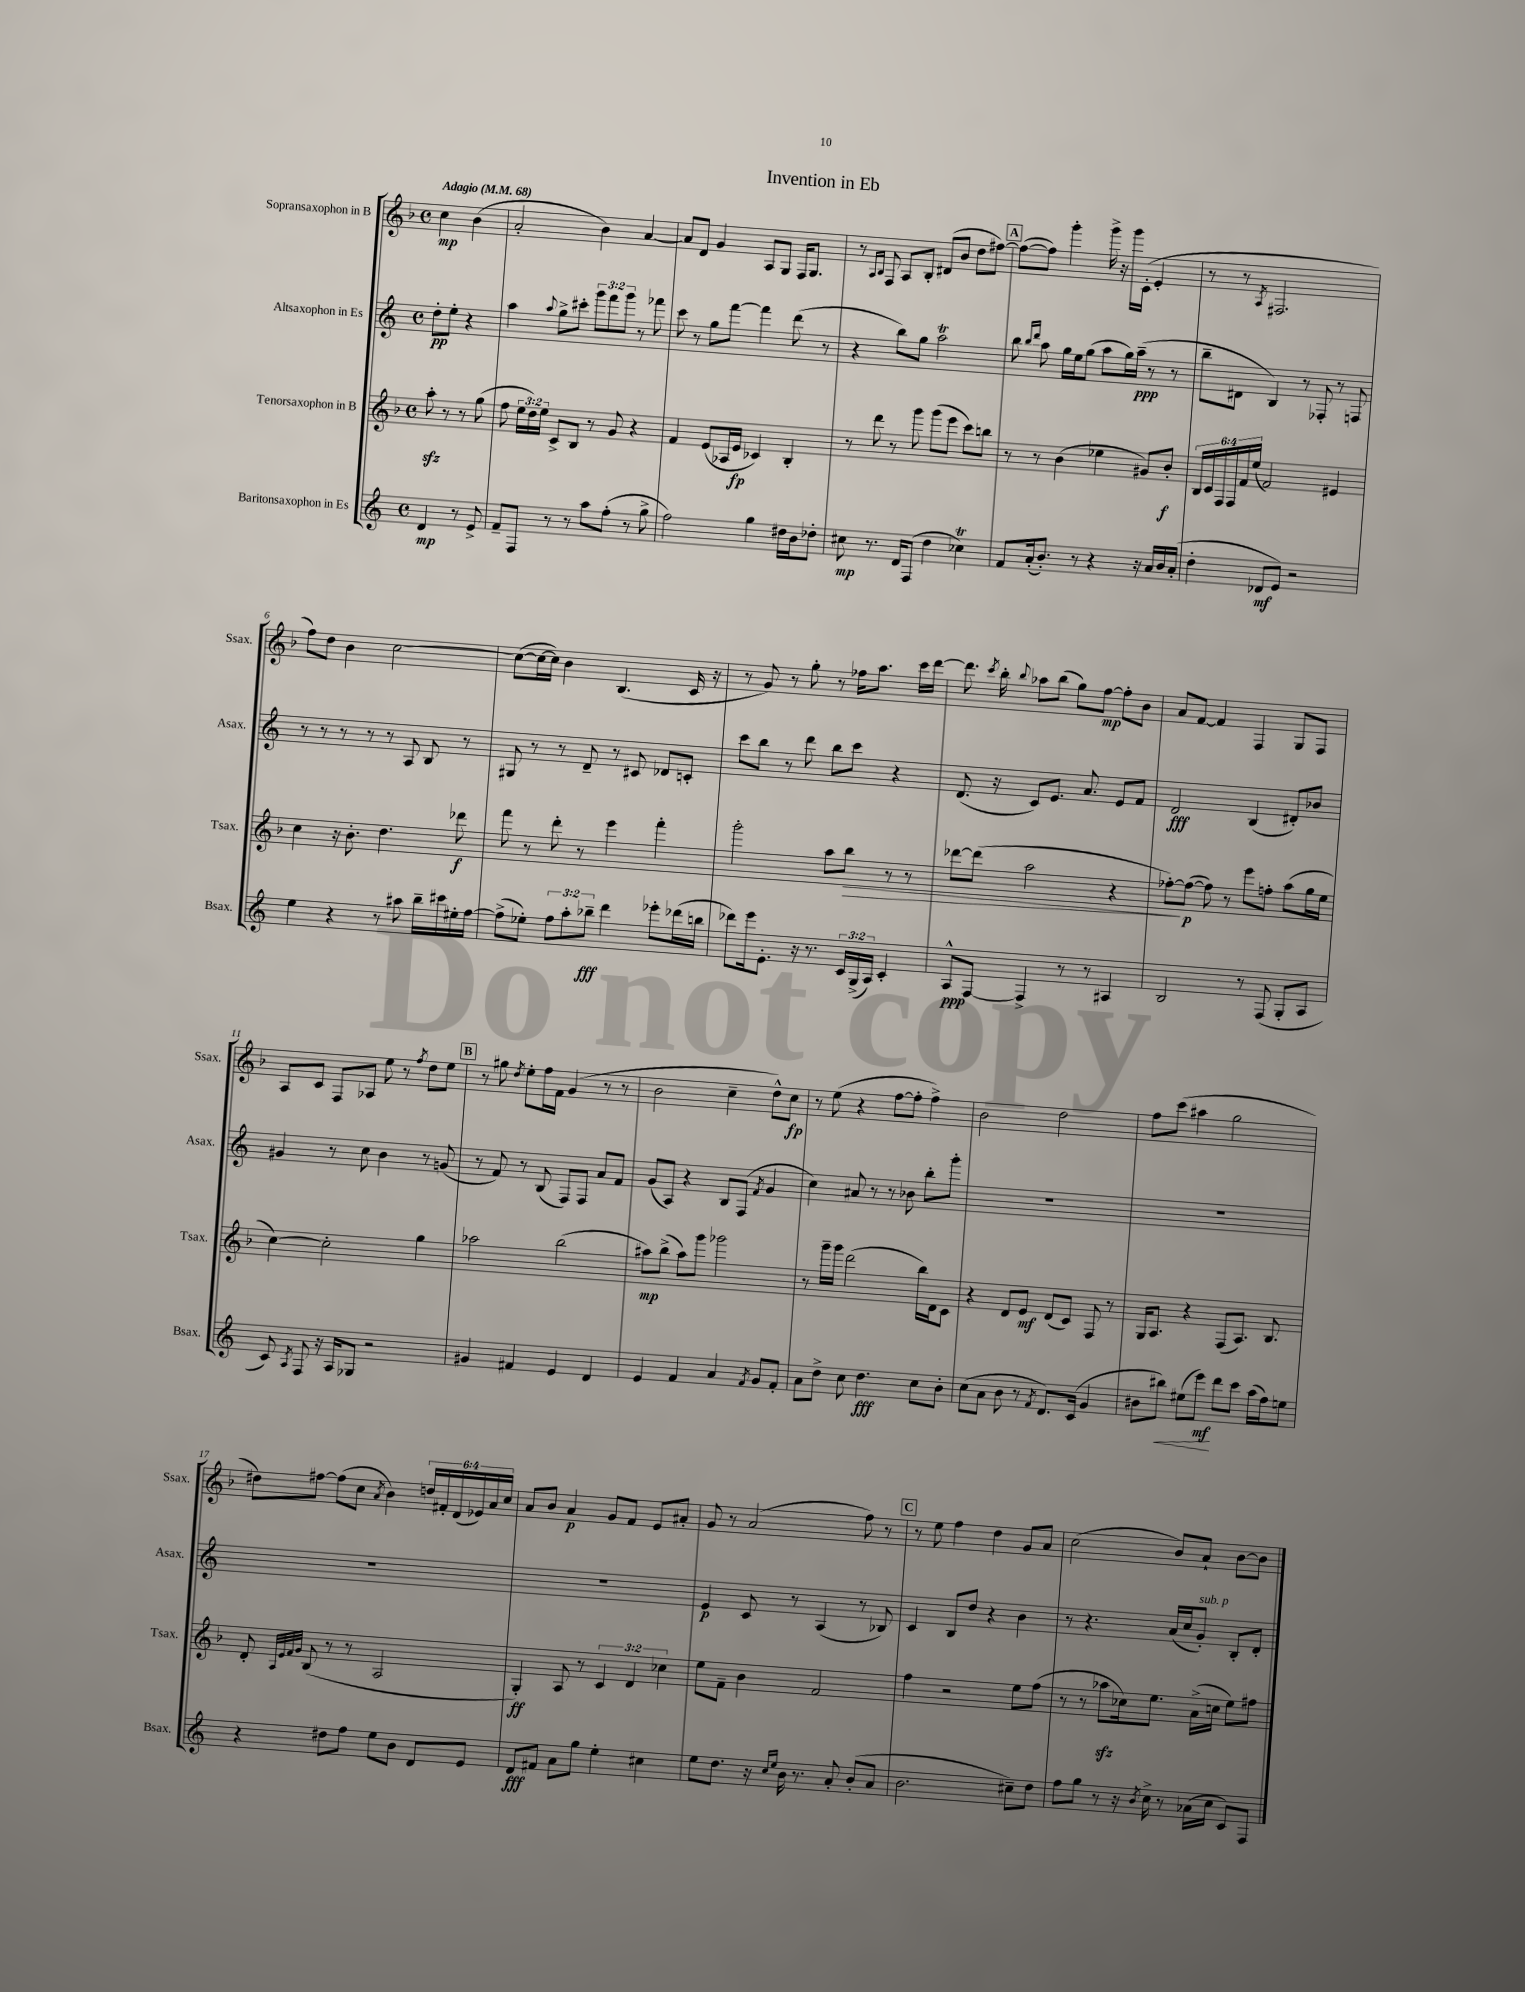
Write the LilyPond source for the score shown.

\header { title = "Invention in Eb" }
<<
\new StaffGroup <<
\new Staff = "s0" \with { instrumentName = "Sopransaxophon in B" shortInstrumentName = "Ssax." } {
    \clef treble \key f \major \defaultTimeSignature \time 4/4 \override Staff.TupletNumber.text = #tuplet-number::calc-fraction-text \partial 2 \tempo "Adagio" 4 = 68
    \autoBeamOff c''4\mp bes'4( |
    a'2-. bes'4) a'4~ |
    a'8[ d'8] g'4 a8[ g8] f16[ g8.] |
    r8 \grace { a16[ bes16] } f8 a8[ bes8]-. dis'8[( bes'8] d''8[ fis''8]~) |
    \mark \markup { \box "A" } fis''8[~( fis''8]) g'''4-. g'''16-> r16 g'''16[ c'16]-.( e'4-. |
    r8 r8 \acciaccatura { a8 } fis2. |
    f''8[) d''8] bes'4 c''2~ |
    c''8[~( c''16~ c''16]) bes'4 bes4.( c'16 r16 |
    r8 g'8) r8 g''8-. r8 fes''16[ a''8.] c'''16[ d'''16]~ |
    d'''8. \acciaccatura { c'''8 } bes''16-. \appoggiatura { bes''8 } aes''8[ bes''8]( g''8[) f''8]~\mp f''8[-. bes'8] |
    a'8[ f'8]~ f'4 f4 g8[ f8] |
    a8[ c'8] f8[ aes8] e''8 r8 \acciaccatura { f''8 } d''8[ e''8] |
    \mark \markup { \box "B" } r8 gis''8 \acciaccatura { d''8 } e''8[-. f''16 f'16] g'4( r8 r8 |
    bes'2 c''4-- d''8[-^) c''8]\fp |
    r8 e''8( r4 f''8[~ f''8]-. f''4->) |
    bes'2 d''2 |
    f''8[ c'''8]( ais''4 g''2 |
    dis''8[) fis''8]~ fis''8[( c''8] \acciaccatura { a'8 } bes'4) \tuplet 6/4 { d''16[ fis'16-. d'16( ees'16) a'16 c''16] } |
    a'8[ bes'8] a'4\p g'8[ f'8] e'8[ ais'8]-. |
    g'8 r8 a'2( f''8) r8 |
    \mark \markup { \box "C" } r8 e''8 f''4 d''4 g'8[ a'8] |
    c''2( bes'8[) a'8]-! bes'8[~ bes'8] \bar "|." |
}
\new Staff = "s1" \with { instrumentName = "Altsaxophon in Es" shortInstrumentName = "Asax." } {
    \clef treble \key c \major \defaultTimeSignature \time 4/4 \override Staff.TupletNumber.text = #tuplet-number::calc-fraction-text \partial 2
    \autoBeamOff d''8[-.\pp e''8]-. r4 |
    a''4 \appoggiatura { a''8 } g''8[-> cis'''8]-. \tuplet 3/2 { g'''8[ f'''8 g'''8] } r8 fes'''8 |
    c'''8 r8 g''8[ f'''8]~ f'''4 d'''8( r8 |
    r4 b''8[) g''8] a''2\trill |
    \mark \markup { \box "A" } b''8 \grace { b''16[ d'''16] } a''8 g''16[ e''16 g''8]( a''8[ g''16) a''16]--\ppp( r8 r8 |
    b''8[-- dis'8] b4) r8 fes8-. r8 f8 |
    r8 r8 r8 r8 r8 a8 b8 r8 |
    gis8 r8 r8 d'8-- r8 cis'8 des'8[ c'8]-. |
    c'''8[ b''8] r8 d'''8 b''8[ c'''8] r4 |
    d'8.( r16 c'8[) e'8.] a'8. e'8[ f'8] |
    d'2\fff b4( dis'8[-.) bes'8] |
    gis'4 r8 c''8 b'4 r8 g'8( |
    \mark \markup { \box "B" } r8 f'8) r8 b8( f8[) f8] a'8[ f'8] |
    g'8[( a8]) r4 b8[ f8]( \acciaccatura { f'8 } g'4 |
    c''4) ais'8 r8 r8 bes'8 b''8[-. g'''8]-. |
    R1 |
    R1 |
    R1 |
    R1 |
    e'4\p c'8 r8 a4( r8 bes8) |
    \mark \markup { \box "C" } c'4 b8[ d''8] r4 b'4 |
    r8 r4. a'16[( c''16 g'8]-.^\markup { \italic "sub. p" }) b8[-. d'8]-. \bar "|." |
}
\new Staff = "s2" \with { instrumentName = "Tenorsaxophon in B" shortInstrumentName = "Tsax." } {
    \clef treble \key f \major \defaultTimeSignature \time 4/4 \override Staff.TupletNumber.text = #tuplet-number::calc-fraction-text \partial 2
    \autoBeamOff a''8-.\sfz r8 r8 g''8( |
    f''8 \tuplet 3/2 { e''16[ d''16) e''16] } c'8[-> bes8] r8 g'8 r4 |
    f'4 e'8[( aes16 e'16]\fp ces'4) bes4-. |
    r8 d'''8 r8 g'''8 g'''8[( e'''8] c'''8[) b''8] |
    \mark \markup { \box "A" } r8 r8 bes'4( ees''4 gis'8[) bes'8]-.\f |
    \tuplet 6/4 { bes16[ c'16 f16 f16 f'16 e''16]( } f'2) eis'4 |
    c''4 r16 bes'8.-. d''4. des'''8\f |
    f'''8 r8 d'''8-. r8 e'''4 f'''4-. |
    g'''2-. a''8[ bes''8]\> r8 r8 |
    des'''8[~ des'''8]( a''2 r4 |
    fes''8[~-.\!) fes''8]~\p( fes''8) r8 e'''8[ f''8]-. a''8[( g''16 e''16] |
    c''4~) c''2-. g''4 |
    \mark \markup { \box "B" } aes''2 bes''2( |
    ais''8[\mp) bes''8]->( ais''8[) g'''8] ges'''2 |
    r8 g'''16[-- g'''16] d'''2( bes''16[) d'16 c'8] |
    r4 d'8[ e'8]\mf d'8[( c'8]) f8 r8 |
    g16[ a8.] r4 f8[( a8.]) bes8. |
    d'8-. \grace { a32[ e'32 f'32 g'32] } bes8( r8 r8 a2 |
    g4-.\ff) a8 r8 \tuplet 3/2 { c'4 d'4 ces''4 } |
    e''8[ f'8]-- bes'4 f'2 |
    \mark \markup { \box "C" } f''4 r2 e''8[ f''8]( |
    r8 r8 aes''8[\sfz ces''16) e''8.] a'16[->( c''16] e''8[) fis''8] \bar "|." |
}
\new Staff = "s3" \with { instrumentName = "Baritonsaxophon in Es" shortInstrumentName = "Bsax." } {
    \clef treble \key c \major \defaultTimeSignature \time 4/4 \override Staff.TupletNumber.text = #tuplet-number::calc-fraction-text \partial 2
    \autoBeamOff d'4\mp r8 e'8-> |
    f'8[-- f8] r8 r8 a''8[ f''8]-.( r8 g''8-> |
    f''2) g''4 dis''16[ b'16 des''8]-. |
    cis''8\mp r8. d'16[ f8]( d''4 ces''4\trill) |
    \mark \markup { \box "A" } f'8[ a'16-.( b'8.]-.) r8 r4 r16 a'16[ b'16 a'16]-.( |
    d''4-. des'8[\mf e'8]) r2 |
    e''4 r4 r8 ais''8 b''16[-- cis'''16 eis''16-. f''16]~ |
    f''8[->( ees''8]-.) \tuplet 3/2 { f''8[ a''8-. bes''8]--\fff } d'''4 ees'''8[-. des'''16( b''16] |
    des'''8[) e'''16 e'8.]-. r16 r8. \tuplet 3/2 { c'16[ g16->( a16]) } c'4-. |
    a8[-^\ppp f8]~ f4-> r8 r8 ais4 |
    b2 r8 f8( g8[-. a8] |
    c'8) \acciaccatura { a8 } f8 r16 a16[ ges8] r2 |
    \mark \markup { \box "B" } gis'4 fis'4 e'4 d'4 |
    e'4 f'4 a'4 \acciaccatura { f'8 } g'8[ f'8]-. |
    a'8[ d''8]-> c''8 d''4.\fff c''8[ b'8]-. |
    c''8[( a'8] b'8 r8 \acciaccatura { f'8 } d'8.[) c'16]( g'4 |
    bis'8[ bis''8]\<) eis''8[( e'''8]\mf\!) d'''8[ c'''8] a''16[( f''16) e''8] |
    r4 dis''8[ f''8] e''8[ b'8] d'8[ e'8] |
    d'8[\fff fis'8] a'8[ g''8] e''4-. cis''4 |
    e''8[ d''8.] r16 \grace { c''16[ e''16] } b'16 r8. a'8-. b'8[-.( a'8] |
    \mark \markup { \box "C" } b'2. cis''8[--) d''8] |
    f''8[ g''8] r8 r16 \acciaccatura { b'8 } c''16-> r8 aes'16[( c''16] c'8[) f8] \bar "|." |
}
>>
>>
